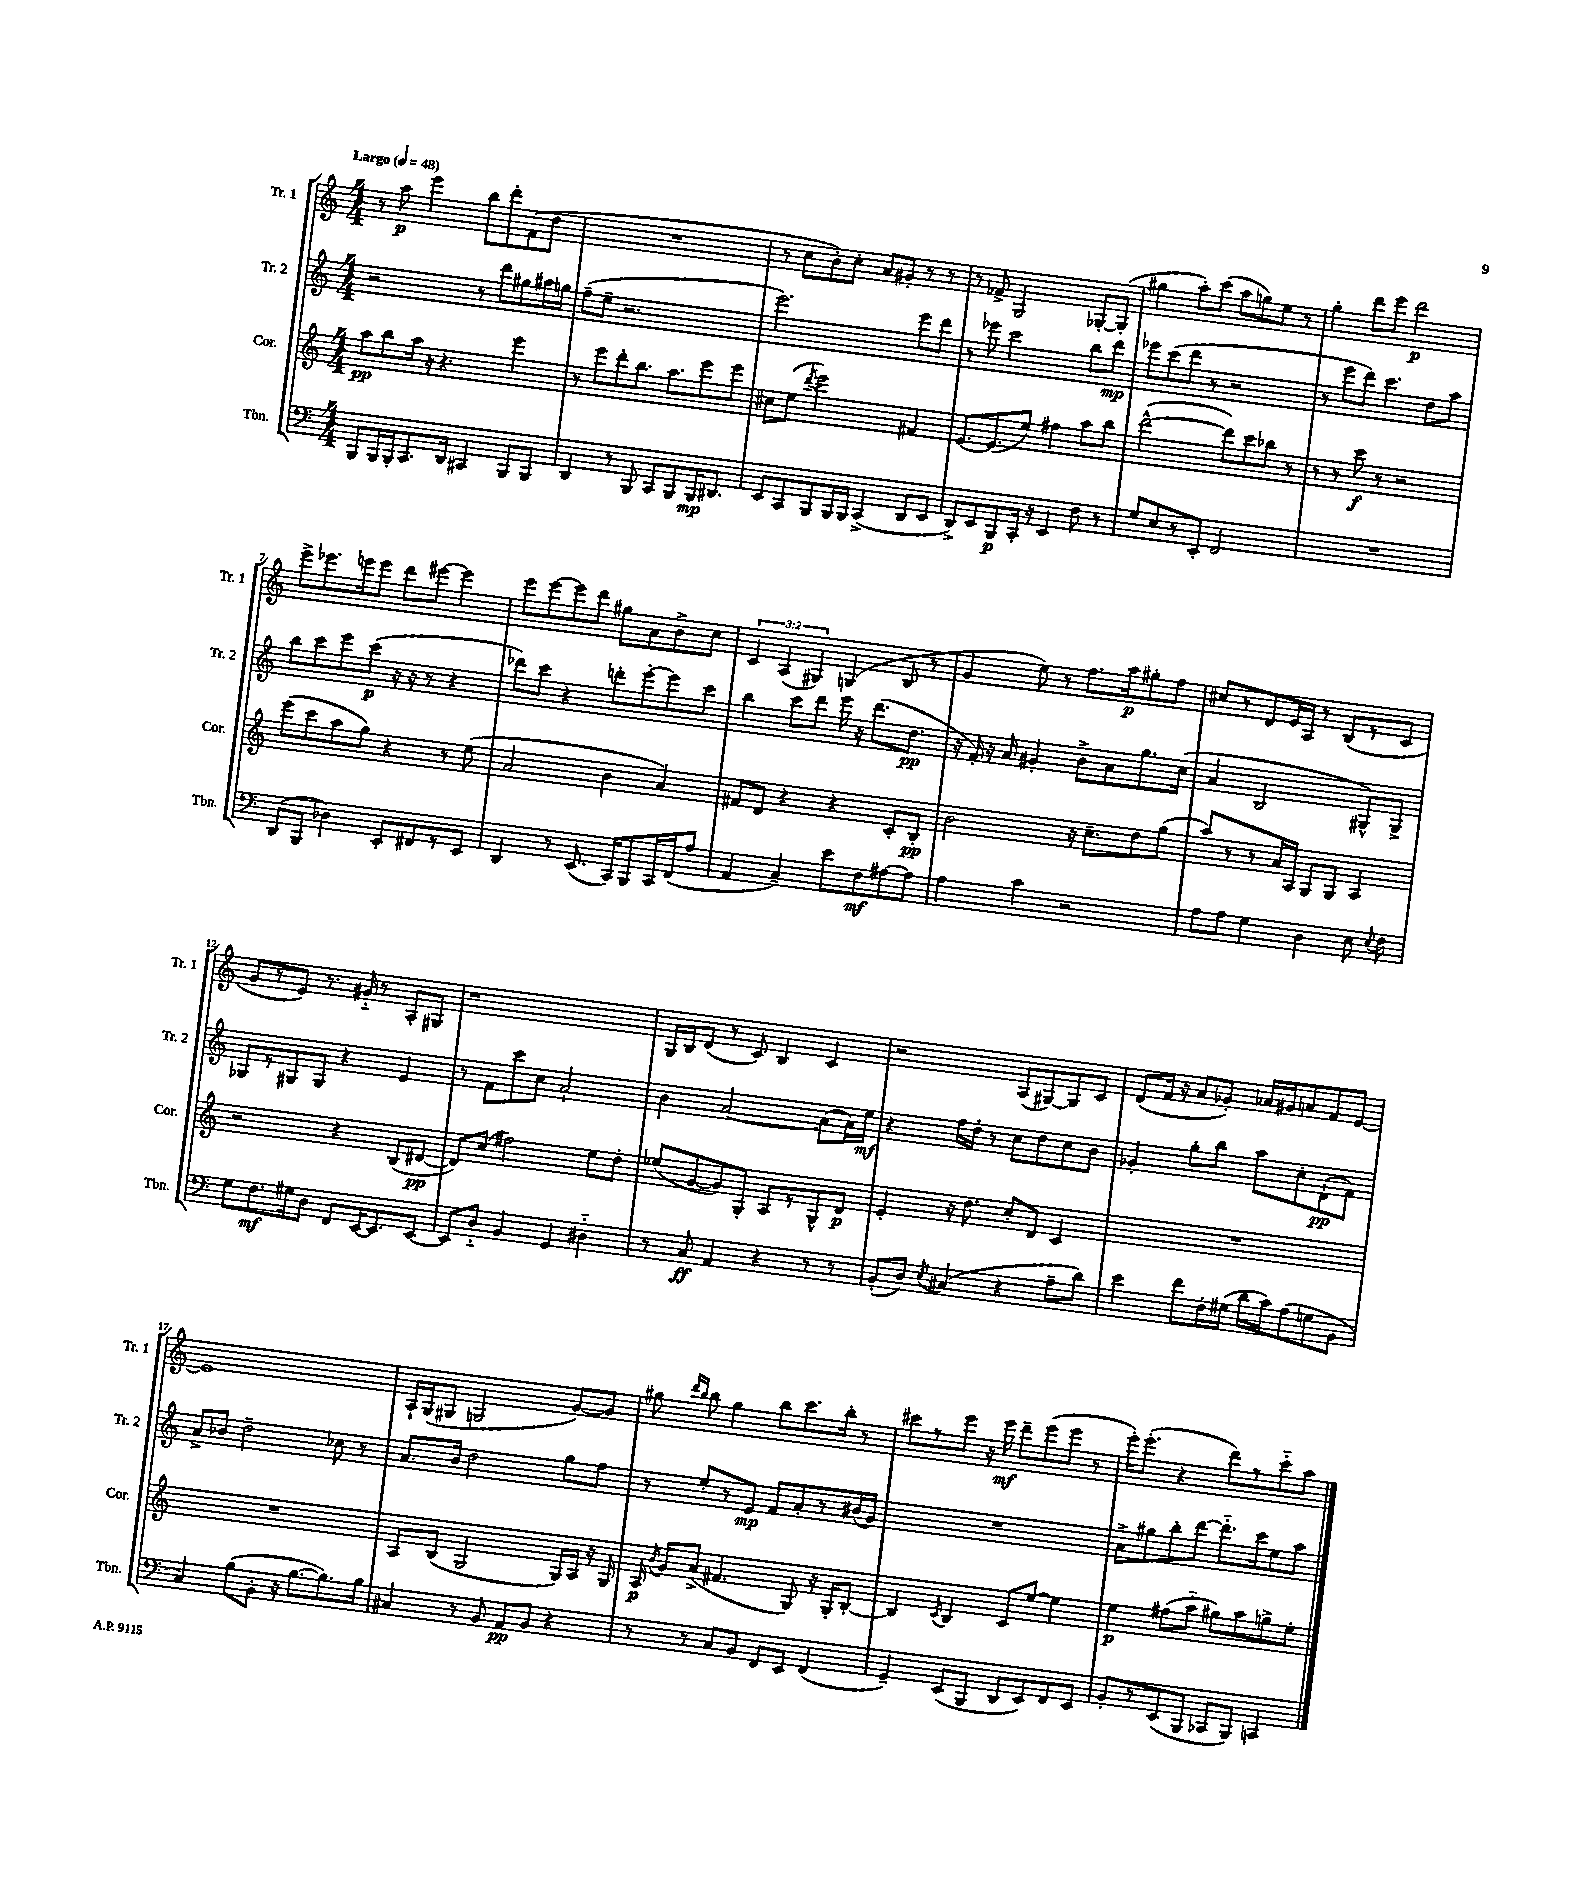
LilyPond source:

<<
\new StaffGroup <<
\new Staff = "s0" \with { instrumentName = "Tr. 1" shortInstrumentName = "Tr. 1" } {
    \clef treble \key c \major \numericTimeSignature \time 4/4 \override Staff.TupletNumber.text = #tuplet-number::calc-fraction-text \tempo "Largo" 4 = 48
    \autoBeamOff r8 a''8\p e'''4 b''8[ d'''8-. f'8( d''8] |
    R1 |
    r8 c''8[ b'8-.) c''8]-. a'8[ gis'8]-. r8 r8 |
    r8 fes'8-> g2 ges8[~-. ges8]-.( |
    gis''4 a''8[-.) c'''8]( a''8[ g''8) e''8] r8 |
    g''4-. d'''8[ e'''8] d'''2\p |
    e'''8[-> ees'''8. e'''16 e'''8] d'''8[ eis'''8]~ eis'''4 |
    e'''8[ e'''8~ e'''8 d'''8] gis''8[ a'8 b'8-> c''8] |
    \tuplet 3/2 { c'4 a4( gis4) } g4( b8 r8 |
    g'4 e''8) r8 f''8.[ a''16\p gis''8-. f''8] |
    cis''8[ r8 d'8 e'16 a16] r8 b8[( r8 c'8] |
    g'8[ r8 e'8]) r8. gis'16-_ r8 a8[-. gis8] |
    r1 |
    g16[ b16 d'8]( r8 c'8) b4 c'4 |
    r2 a8[( gis8~) gis8 c'8] |
    d'8[( f'16] r16 a'8[ ges'8]-.) aes'16[ gis'16 a'8 f'8 e'8]~ |
    e'1 |
    a16[-! g16( gis8] g2 g'8[~) g'8] |
    gis''8 \grace { d'''16[ b''16] } b''8 gis''4 b''8[ c'''8. b''16]-. r8 |
    cis'''8[ r8 e'''8] r16 e'''16\mf d'''8[-- e'''8( e'''8] r8 |
    e'''16[-.) e'''8.]-.( r4 d'''8[) r8 c'''8-_ a''8] \bar "|." |
}
\new Staff = "s1" \with { instrumentName = "Tr. 2" shortInstrumentName = "Tr. 2" } {
    \clef treble \key c \major \numericTimeSignature \time 4/4
    \autoBeamOff r2 r8 d'''8[ gis''8 ais''16 g''16] |
    f''8[--( e''8]-- r2. |
    e'''2.) e'''8[ d'''8] |
    r8 ees'''8 c'''2 b''8[ d'''8]\mp |
    ees'''8[ c'''8( d'''8] r8 r2 |
    r8 e'''8[ d'''8]) c'''4. d''8[ a''8] |
    b''8[ c'''8 e'''8 c'''8]\p( r16 r16 r8 r4 |
    des'''8[) c'''8] r4 d'''8[-. e'''8~-. e'''8 c'''8] |
    b''4 c'''8[ d'''8] e'''16 r16 d'''8.[( d''8.]\pp |
    r16 f'16-.) r16 a'16 gis'4-. b'8[-> a'8 g''8. c''16]( |
    a'4 b2 gis8[-^) gis8]-> |
    ges8[ r8 gis8 gis8] r4 e'4 |
    r8 f'8[ c'''8 c''8] a'2-! |
    b'4 a'2~ a'8[( a'16) e''16]\mf |
    r4 f''16[ d''16]-. r8 c''8[ d''8 c''8 b'8] |
    ges'4-. g''8[-. b''8] a''8[ c''8-. d'8-!\pp( f'8]) |
    a'8[-> bes'8] d''2-- ces''8 r8 |
    a'8.[ b'16] d''2 g''8[ f''8] |
    r8 e''8[-. r8 e'8]\mp f'8[ a'8-. r8 bis'16( g'16]) |
    R1 |
    a'8[-> gis''8 b''8-. d'''8]~ d'''8.[-_ c'''16 e''8 a''8] \bar "|." |
}
\new Staff = "s2" \with { instrumentName = "Cor." shortInstrumentName = "Cor." } {
    \clef treble \key c \major \numericTimeSignature \time 4/4
    \autoBeamOff a''8[\pp b''8 a''16] r16 r4. e'''4 |
    r8 e'''8[ d'''8-. b''8.] a''8.[ e'''8 e'''8] |
    cis''8[ e''8]( \acciaccatura { d'''8 } e'''2) fis'4 |
    e'8.[~ e'8.( e''8]) fis''4 a''8[ b''8] |
    d'''2~-^( d'''8[) c'''8 bes''8] r8 |
    r8 r8 c'''8\f r8 r2 |
    e'''8[( c'''8 a''8 g''8]) r4 r8 e''8( |
    a'2 b'4 a'4) |
    fis'8[ d'8] r4 r4 c'8[-. b8]-.\pp |
    b'2 r16 c''8.[-- d''8 g''8]( |
    a''8[) r8 r8 a'16 a16] g8[ g8] a4 |
    r2 r4 b8[( dis'8]~\pp |
    dis'8[) c''8]( fis''2) e''8[ d''8]-. |
    ees''8[( g'8~ g'8) g8]-. a8[ r8 g8-^ d'8]\p |
    e'4-. r16 d''8. c''8[-. d'8] c'4 |
    R1 |
    R1 |
    a8[ b8]( g2 g16[) a16] r16 g16 |
    a16\p \acciaccatura { b'8 } g'16[ a'8]->( fis'4. g8) r16 g16[-. b8]~-. |
    b4 \acciaccatura { c'8 } b4 c'8[ e''8]~ e''4 |
    e''4\p fis''8[( a''8]-_ gis''8[) a''8 g''8-> e''8]-. \bar "|." |
}
\new Staff = "s3" \with { instrumentName = "Tbn." shortInstrumentName = "Tbn." } {
    \clef bass \key c \major \numericTimeSignature \time 4/4
    \autoBeamOff b,,8[ b,,16 b,,16-. c,8. d,16] cis,4 b,,8[ b,,8] |
    d,4 r8 b,,8 c,8[ b,,8 b,,16\mp dis,8.] |
    e,8[ c,8 b,,8 b,,16 b,,16] c,4->( d,8[ e,8] |
    d,8[->) e,8 b,,8\p c,16]-. r16 e,4 f8 r8 |
    g8[ e8 r8 e,8]-. f,2 |
    R1 |
    d,8[( b,,8] des4) e,8[-. fis,8 r8 e,8] |
    d,4 r8 e,8.( c,16[) b,,8 c,16 f,16( a8] |
    a,4 c4--) e'8[ f8\mf ais8~ ais8] |
    a4 c'4 r2 |
    a8[ a8] g4 d4 e8 \appoggiatura { e8 } f8 |
    g8[ f8.\mf gis16 d8] f,8[ e,16~ e,8. e,8]~ |
    e,8[ d8]-_ b,4 g,4 dis4-_ |
    r8 c8\ff a,4 r4 r8 r8 |
    b,8[-.( d8]) \acciaccatura { e8 } cis4( r4 a8[-- d'8]) |
    e'4 f'8[ f16-. gis16]( d'16[ c'16) a8( g8 b,8] |
    c4) b8[( b,8]-. r16 b8.[~ b8.) b16] |
    cis4 r8 b,8 a,8[\pp b,8] r4 |
    r8 r8 c8[ b,8] f,8[ e,8] f,4( |
    g,4--) e,8[( b,,8] d,8[ e,8) f,8 e,8] |
    b,8[-. r8 e,8( b,,8] ces,8[ b,,8]) c,4 \bar "|." |
}
>>
>>
